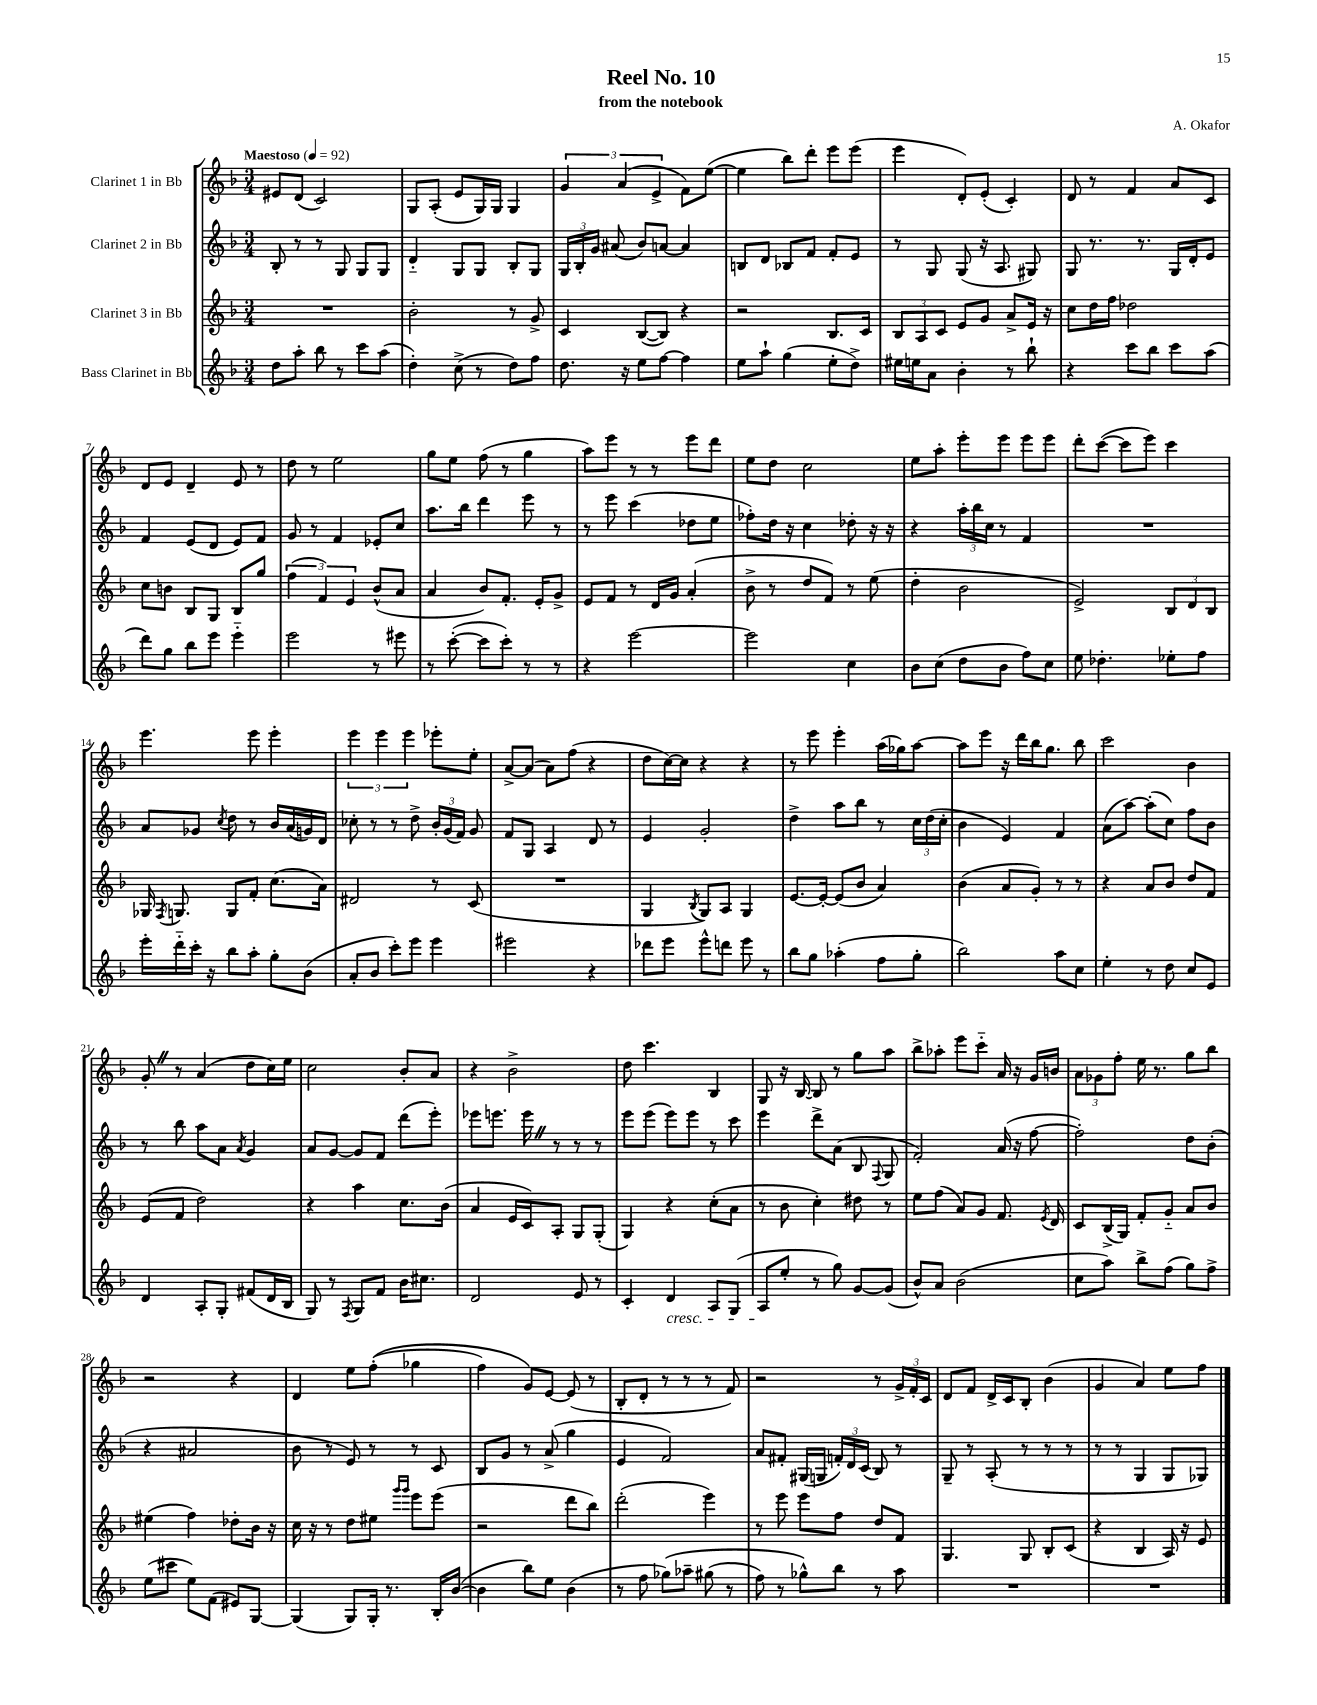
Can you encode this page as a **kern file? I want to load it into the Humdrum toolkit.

**kern	**kern	**kern	**kern
*part4	*part3	*part2	*part1
*staff4	*staff3	*staff2	*staff1
*I"Bass Clarinet in Bb	*I"Clarinet 3 in Bb	*I"Clarinet 2 in Bb	*I"Clarinet 1 in Bb
*clefG2	*clefG2	*clefG2	*clefG2
*k[b-]	*k[b-]	*k[b-]	*k[b-]
*M3/4	*M3/4	*M3/4	*M3/4
*MM92	*MM92	*MM92	*MM92
=1	=1	=1	=1
!	!	!	!LO:TX:a:B:t=Maestoso
8dd\L	2.r	8B-'/	8e#X/L
8aa'\J	.	8r	(8d/J
8bb-\	.	8r	2c/)
8r	.	8G/	.
8ccc\L	.	8G/L	.
(8aa\J	.	8G/J	.
=2	=2	=2	=2
4dd'\)	2b-'\	4d/	8G/L
.	.	.	(8A'/J
(8cc^\	.	8G/L	8e/L
8r	.	8G/J	16G/L)
.	.	.	16G/JJ
8dd\L)	8r	8B-'/L	4G/
8ff\J	8g^/	8G/J	.
=3	=3	=3	=3
8.dd\	4c/	24G/LL	6g/
.	.	24B-'/	.
.	.	24g/JJ	.
.	.	(8a#X/	.
.	.	.	(6a/
16r	.	.	.
8ee\L	([8B-/L	8b-/L)	.
.	.	.	6e^/
[8ff\J	8B-/J])	[8an/J	.
4ff\]	4r	4a/]	8f\L)
.	.	.	([8ee\J
=4	=4	=4	=4
8ee\L	2r	8Bn/L	4ee\]
8aa`\J	.	8d/J	.
(4gg\	.	8B-X/L	8bb-\L)
.	.	8f/J	8ddd'\J
8ee'\L	8.B-/L	8f'/L	8eee\L
8dd^\J)	.	8e/J	(8eee\J
.	16c/Jk	.	.
=5	=5	=5	=5
16ee#X\LL	12B-/L	8r	4eee\
16een\J	.	.	.
.	12A/	.	.
8a\J	.	8G/	.
.	12c/J	.	.
4b-'\	8e/L	(8G/	8d'/L)
.	8g/J	16r	(8e'/J
.	.	8.A/	.
8r	8a^/L	.	4c'/)
8bb-`\	16e/Jk	8G#X/)	.
.	16r	.	.
=6	=6	=6	=6
4r	8cc\L	8G/	8d/
.	16dd\L	8.r	8r
.	16ff\JJ	.	.
8ccc\L	2dd-X\	.	4f/
.	.	8.r	.
8bb-\J	.	.	.
8ccc\L	.	16G/LL	8a/L
.	.	16d'/J	.
(8aa\J	.	8e/J	8c/J
!!LO:LB:g=z
=7	=7	=7	=7
8ddd\L)	8cc\L	4f/	8d/L
8gg\J	8bn\J	.	8e/J
8bb-\L	8B-/L	(8e/L	4d~/
8eee\J	8G/J	8d/J	.
4eee\	8B-/L	8e/L)	8e/
.	8gg/J	8f/J	8r
=8	=8	=8	=8
2eee\	(6ff\	8g/	8dd\
.	.	8r	8r
.	6f/)	.	.
.	.	4f/	2ee\
.	6e/	.	.
8r	(8b-^^/L	8e-X'/L	.
8eee#X\	8a/J	8cc/J	.
=9	=9	=9	=9
8r	4a/	8.aa\L	8gg\L
([8ccc'\	.	.	8ee\J
.	.	16bb-\Jk	.
8ccc\L]	8b-/L)	4ddd\	(8ff\
8ccc'\J)	8.f'/J	.	8r
8r	.	8eee\	4gg\
.	16e'/KL	.	.
8r	8g^/J	8r	.
=10	=10	=10	=10
4r	8e/L	8r	8aa\L)
.	8f/J	8eee\	8eee\J
[2eee\	8r	(4ccc\	8r
.	16d/LL	.	8r
.	16g/JJ	.	.
.	(4a'/	8dd-X\L	8eee\L
.	.	8ee\J	8ddd\J
=11	=11	=11	=11
2eee\]	8b-^\	8ff-X'\L)	8ee\L
.	8r	16dd\Jk	8dd\J
.	.	16r	.
.	8dd/L	4cc\	2cc\
.	8f/J)	.	.
4cc\	8r	8dd-X'\	.
.	(8ee\	16r	.
.	.	16r	.
=12	=12	=12	=12
8b-\L	4dd'\	4r	8ee\L
(8cc\J	.	.	8aa'\J
8dd\L	2b-\	24aa'\LL	8eee'\L
.	.	24bb-\	.
.	.	24cc\JJ	.
8b-\J	.	8r	8eee\J
8ff\L)	.	4f/	8eee\L
8cc\J	.	.	8eee\J
=13	=13	=13	=13
8ee\	2e^/)	2.r	8ddd'\L
4.dd-X'\	.	.	([8ccc\J
.	.	.	8ccc\L]
.	.	.	8eee\J)
8ee-X'\L	12B-/L	.	4ccc\
.	12d/	.	.
8ff\J	.	.	.
.	12B-/J	.	.
!!LO:LB:g=z
=14	=14	=14	=14
16eee'\LL	16G-X/	8a/L	4.eee\
.	8qF/	.	.
16ddd\	8.Gn/	.	.
16ccc'\JJ	.	8g-X/J	.
16r	.	.	.
.	.	8qcc/	.
8bb-\L	8G/L	8dd\	.
8aa'\J	8f'/J	8r	8eee\
8gg'\L	(8.cc\L	16b-/LL	4eee'\
.	.	(16a/	.
(8b-\J	.	16gn/)	.
.	16a\Jk)	16d/JJ	.
=15	=15	=15	=15
8a'/L	2d#X/	8cc-X'\	6eee\
8b-/J	.	8r	.
.	.	.	6eee\
8ccc'\L)	.	8r	.
.	.	.	6eee\
8eee\J	.	8dd^\	.
4eee\	8r	24b-'/LL	8eee-X'\L
.	.	(24g/	.
.	.	24f/JJ)	.
.	(8c/	8g/	8ee'\J
=16	=16	=16	=16
2eee#X\	2.r	8f/L	[8a^/L
.	.	8G/J	(8a/J]
.	.	4A/	8a\L)
.	.	.	(8ff\J
4r	.	8d/	4r
.	.	8r	.
=17	=17	=17	=17
8ddd-X\L	4G/	4e/	8dd\L
8eee\J	.	.	[16cc\L)
.	.	.	16cc\JJ]
.	8qB-/	.	.
8eee^^\L	8G/L)	2g'/	4r
8dddn\J	8A/J	.	.
8eee\	4G/	.	4r
8r	.	.	.
=18	=18	=18	=18
8bb-\L	[8.e/L	4dd^\	8r
8gg\J	.	.	8eee\
.	16e'/Jk_	.	.
(4aa-X'\	(8e/L]	8aa\L	4eee'\
.	8b-/J	8bb-\J	.
8ff\L	4a/)	8r	(16aa\LL
.	.	.	16gg-X\J)
8gg'\J	.	24cc\LL	[8aa\J
.	.	(24dd\	.
.	.	24cc'\JJ	.
=19	=19	=19	=19
2bb-\)	(4b-\	4b-\	8aa\L]
.	.	.	8eee\J
.	8a/L	4e/)	16r
.	.	.	16ddd\LL
.	8g'/J)	.	16bb-\J
.	.	.	8.gg\J
8aa\L	8r	4f/	.
8cc\J	8r	.	8bb-\
=20	=20	=20	=20
4ee'\	4r	(8a\L	2ccc\
.	.	[8aa\J)	.
8r	8a/L	(8aa'\L]	.
8dd\	8b-/J	8cc\J)	.
8cc/L	8dd/L	8ff\L	4b-\
8e/J	8f/J	8b-\J	.
!!LO:LB:g=z
=21	=21	=21	=21
4d/	(8e/L	8r	8g'Z/
.	8f/J	8bb-\	8r
8A'/L	2dd\)	8aa\L	(4a/
8G'/J	.	8a\J	.
.	.	8qa/	.
(8f#X/L	.	4g/	8dd\L
16d/L	.	.	16cc\L)
16B-/JJ	.	.	16ee\JJ
=22	=22	=22	=22
8G/)	4r	8a/L	2cc\
8r	.	[8g/J	.
8qF/	.	.	.
8G/L	4aa\	8g/L]	.
8f/J	.	8f/J	.
16b-\KL	8.cc\L	(8ddd\L	8b-'/L
8.cc#X\J	.	.	.
.	.	8eee'\J)	8a/J
.	(16b-\Jk	.	.
=23	=23	=23	=23
2d/	4a/	8eee-X\L	4r
.	.	8.eeen\J	.
.	16e/LL	.	2b-^\
.	16c/J)	16eeeZ\	.
.	8A'/J	8r	.
8e/	8G/L	8r	.
8r	(8G'/J	8r	.
=24	=24	=24	=24
4c'/	4G/)	8eee\L	8dd\
.	.	(8eee\J	4.ccc\
!LO:TX:b:i:t=cresc.	!	!	!
4d/	4r	8eee\L)	.
.	.	8eee\J	.
8A/L	(8cc'\L	8r	4B-/
(8G/J	8a\J	8ccc\	.
=25	=25	=25	=25
8A/L	8r	4eee\	8G/
8ee'/J	8b-\	.	16r
.	.	.	[16B-/
8r	4cc'\)	8ddd^\L	8B-/]
8gg\)	.	(8a\J	8r
[8g/L	8dd#X\	8B-/	8gg\L
.	.	8qqF/	.
(8g/J]	8r	8G/	8aa\J
=26	=26	=26	=26
8b-^^/L)	8ee\L	2f'/)	8bb-^\L
8a/J	(8ff\J	.	8aa-X'\J
(2b-\	8a/L)	.	8eee\L
.	8g/J	.	8ccc\J
.	8.f/	(16a/	16a/
.	.	16r	16r
.	.	[8ff\	16g/LL
.	8qe/	.	.
.	16d/	.	16bn/JJ
=27	=27	=27	=27
8cc\L	8c/L	2ff'\])	12a\L
.	.	.	12g-X\
8aa\J)	(16B-^/L	.	.
.	.	.	12ff'\J
.	16G/JJ)	.	.
8bb-^\L	8f'/L	.	16ee\
.	.	.	8.r
(8ff\J	8g/J	.	.
8gg\L)	8a/L	8dd\L	8gg\L
8ff^\J	8b-/J	(8b-'\J	8bb-\J
!!LO:LB:g=z
=28	=28	=28	=28
(8ee\L	(4ee#X\	4r	2r
8ccc#X\J	.	.	.
8ee\L)	4ff\)	2a#X/	.
(8f\J	.	.	.
8e#X/L)	8dd-X'\L	.	4r
[8G/J	16b-\Jk	.	.
.	16r	.	.
=29	=29	=29	=29
(4G/]	16cc\	8b-\	4d/
.	16r	.	.
.	8r	8r	.
8G/L)	8dd\L	8e/)	8ee\L
16G'/Jk	8ee#X\J	8r	((8ff'\J
8.r	.	.	.
.	16qqggg/LL	.	.
.	16qqggg/JJ	.	.
.	8eee\L	8r	4gg-X\
16B-'/LL	(8eee\J	8c/	.
([16b-/JJ	.	.	.
=30	=30	=30	=30
4b-\]	2r	8B-/L	4ff\)
.	.	8g/J	.
8bb-\L)	.	8r	8g/L)
8ee\J	.	(8a^/	[8e/J
(4b-\	8ddd\L	4gg\	(8e/]
.	8bb-\J)	.	8r
=31	=31	=31	=31
8r	(2ddd'\	4e/	8B-'/L
8ff\	.	.	8d'/J
(8gg-X\L)	.	2f/)	8r
8aa-X~\J	.	.	8r
(8gg#X\	4eee\)	.	8r
8r	.	.	8f/)
=32	=32	=32	=32
8ff\)	8r	8a/L	2r
8r	8eee\	8f#X'/J	.
8gg-X^^\L)	8eee\L	(16G#X/LL	.
.	.	16Gn/JJ	.
8bb-\J	8ff\J	24fn'/LL)	.
.	.	24d/	.
.	.	(24c/JJ	.
8r	8dd/L	8B-/)	8r
8aa\	8f/J	8r	24g^/LL
.	.	.	24f'/
.	.	.	24c/JJ
=33	=33	=33	=33
2.r	4.G/	8G~/	8d/L
.	.	8r	8f/J
.	.	(8A'/	16d^/LL
.	.	.	16c/J
.	8G/	8r	8B-'/J
.	8B-'/L	8r	(4b-\
.	(8c/J	8r	.
=34	=34	=34	=34
2.r	4r	8r	4g/
.	.	8r	.
.	4B-/	4G/	4a/)
.	16A/)	8G/L	8ee\L
.	16r	.	.
.	8e/	8G-X/J)	8ff\J
==	==	==	==
*-	*-	*-	*-
